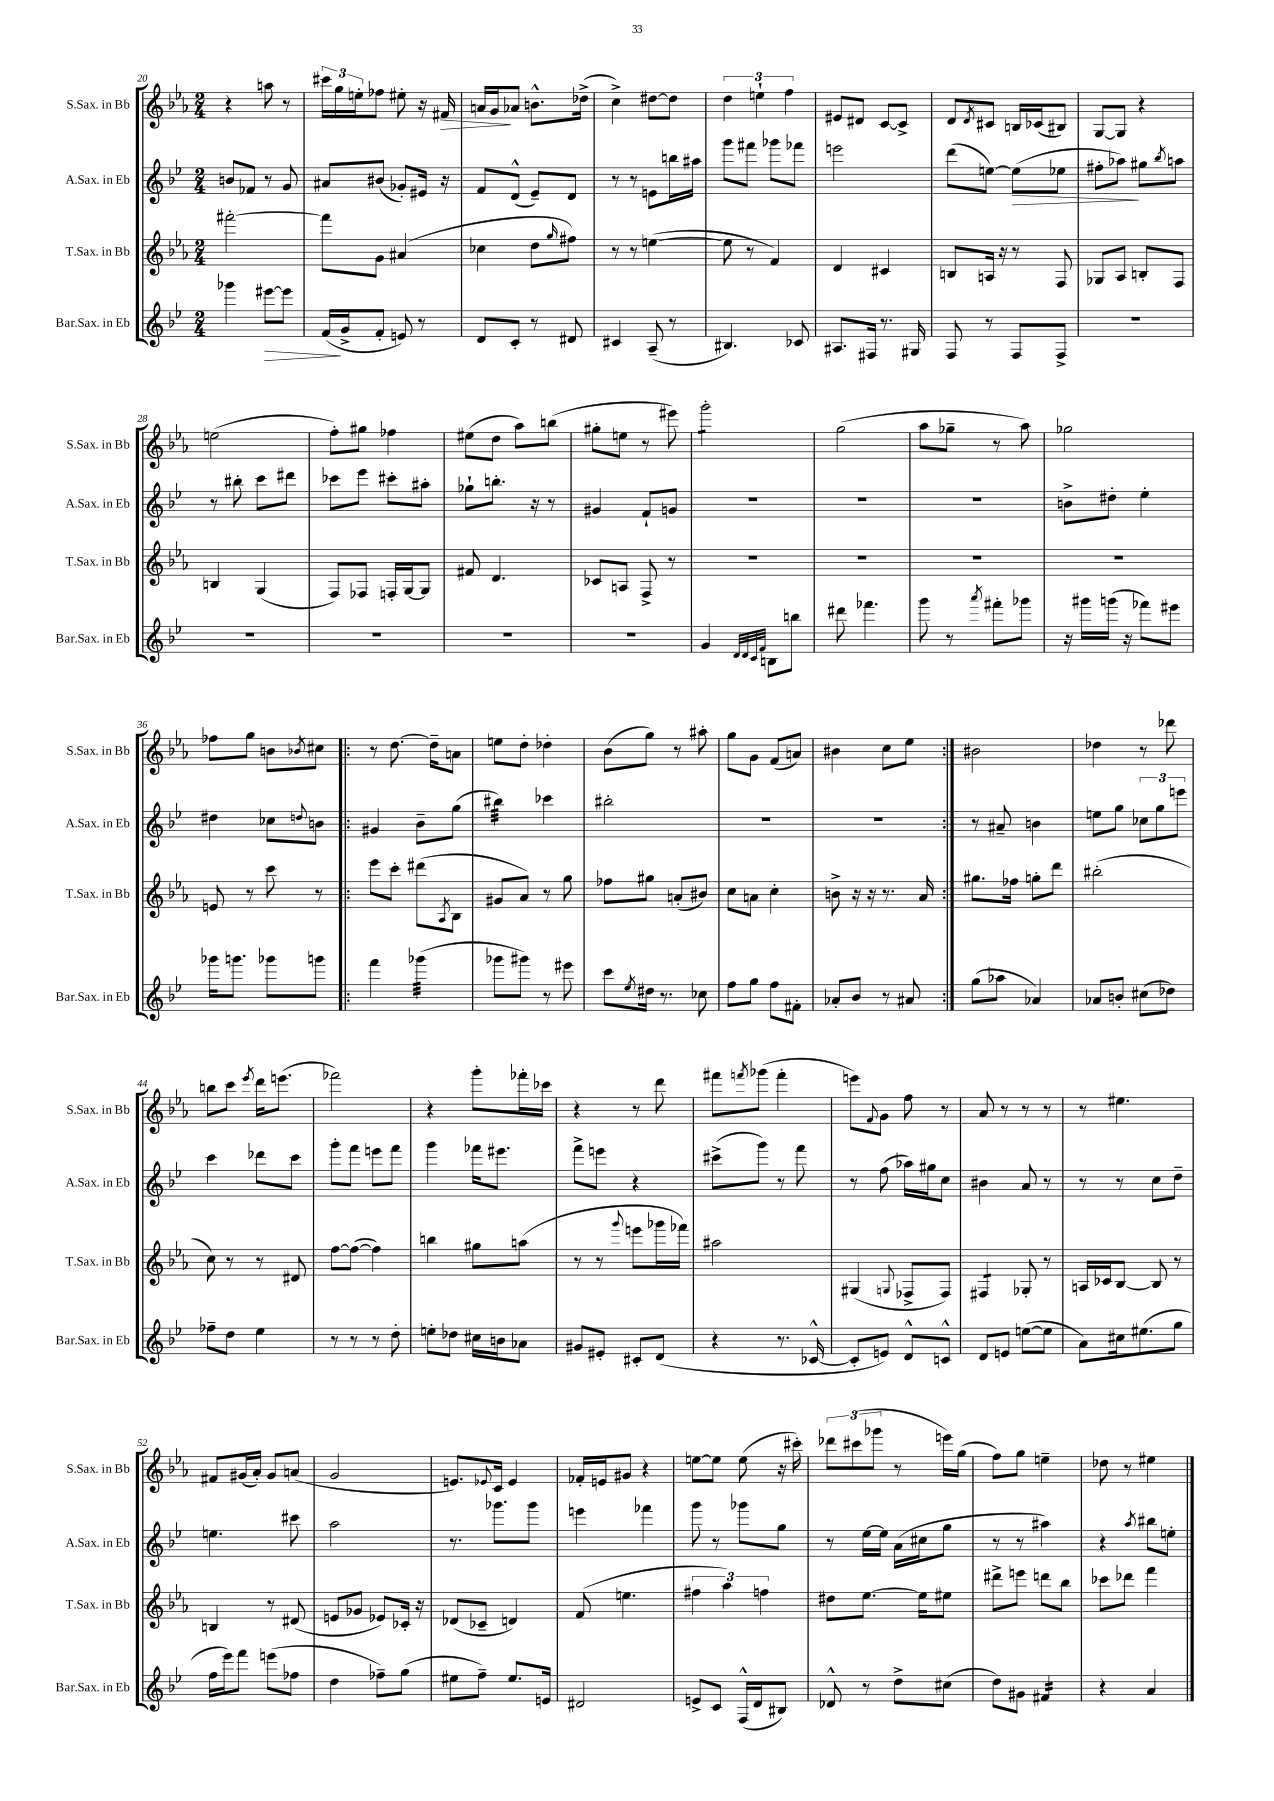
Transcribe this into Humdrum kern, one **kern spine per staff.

**kern	**kern	**kern	**kern
*staff4	*staff3	*staff2	*staff1
*clefG2	*clefG2	*clefG2	*clefG2
*k[b-e-]	*k[b-e-a-]	*k[b-e-]	*k[b-e-a-]
*M2/4	*M2/4	*M2/4	*M2/4
4ggg-\	[2fff#'\	8b/L	4r
.	.	8f-/J	.
[8eee#\L	.	8r	8aa\
8eee#\]J	.	8g/	8r
=	=	=	=
(16f/LL	8fff#\]L	8a#/L	24ccc#\LL
.	.	.	24gg\
16g^/J	.	.	.
.	.	.	24ee'\J
8f'/J	8g\J	(8b#/J	8ff-\J
8e/)	(4a#/	8g-'/L)	8ee#'\
8r	.	16e#/Jk	16r
.	.	16r	16f#/
=	=	=	=
8d/L	4cc-\	8f/L	16a/LL
.	.	.	16g/J
8c'/J	.	(8d^^/J	8a-/J
8r	8dd\L	8e-~/L)	8.b^^\L
.	16qqgg/	.	.
8d#/	8ff#\J)	8d/J	.
.	.	.	(16dd-^\Jk
=	=	=	=
4c#/	8r	8r	4cc^\)
.	8r	8r	.
(8A~/	([4ee\	8e\L	[8dd#\L
8r	.	16bb\L	8dd#\]J
.	.	16aa#\JJ	.
=	=	=	=
4.B#/)	8ee\]	8ggg\L	6dd\
.	8r	8fff#\J	.
.	.	.	6ee`\
.	4f/)	8ggg-\L	.
.	.	.	6ff\
8c-/	.	8fff-\J	.
=	=	=	=
8.A#/L	4d/	2eee\	8e#/L
.	.	.	8d#/J
16F#/Jk	.	.	.
8.r	4c#/	.	[8c/L
.	.	.	8c^/]J
16G#/	.	.	.
=	=	=	=
8F/	8B/L	(8ddd\L	8d/L
.	.	.	8qd/
8r	16A/Jk	[8ee\J)	8c#/J
.	16r	.	.
8F/L	8r	(8ee\]L	16B/LL
.	.	.	(16c-/J
8F^/J	8F/	8ee-\J	8B#/J)
=	=	=	=
2r	8G-/L	8ff#'\L	[8G/L
.	8A-/J	8aa-\J)	8G/]J
.	8B'/L	8gg#\L	4r
.	.	8qbb-/	.
.	8F/J	8aa\J	.
=	=	=	=
2r	4B/	8r	(2ee\
.	.	8bb#'\	.
.	(4G/	8ccc\L	.
.	.	8ddd#\J	.
=	=	=	=
2r	8F/L)	8ccc-\L	8ff'\L)
.	8F-/J	8eee-\J	8gg#\J
.	16F'/LL	8ccc#'\L	4ff-\
.	[16G/J	.	.
.	8G/]J	8aa#'\J	.
=	=	=	=
2r	8f#/	8gg-`\L	(8ee#\L
.	4.d/	8.bb'\J	8dd\J
.	.	.	8aa-\L)
.	.	16r	.
.	.	8r	(8bb\J
=	=	=	=
2r	8c-/L	4g#/	8gg#'\L
.	8A/J	.	8ee\J
.	8F^/	8f`/L	8r
.	8r	8g/J	8eee#\)
=	=	=	=
4g/	2r	2r	2ggg'\
32qqd/LLL	.	.	.
32qqd/	.	.	.
32qqc/	.	.	.
32qqf/JJJ	.	.	.
8B\L	.	.	.
8bb\J	.	.	.
=	=	=	=
8ddd#\	2r	2r	(2gg\
4.fff-\	.	.	.
=	=	=	=
8ggg\	2r	2r	8aa-\L
8r	.	.	8gg-~\J
8qaaa/	.	.	.
8fff#'\L	.	.	8r
8ggg-\J	.	.	8aa-\)
=	=	=	=
16r	2r	8b^\L	2gg-\
16ggg#\LL	.	.	.
(16ggg\JJ	.	8dd#'\J	.
16r	.	.	.
8fff-\L)	.	4ee-'\	.
8eee#\J	.	.	.
=	=	=	=
16ggg-\LK	8e/	4dd#\	8ff-\L
8.ggg\J	.	.	.
.	8r	.	8gg\J
8ggg-\L	8ccc\	8cc-\L	8b\L
.	.	8qqdd/	8qb-/
8ggg\J	8r	8b\J	8cc#\J
=!|:	=!|:	=!|:	=!|:
4fff\	8eee-\L	4g#/	8r
.	8ccc'\J	.	[8.dd\
(4ggg-\	(8ddd#\L	8b-~\L	.
.	.	.	16dd~\]LK
.	8qA-/	.	.
.	8B-\J	(8gg\J	8a\J
=	=	=	=
8ggg-\L	8g#/L	4bb#\)	8ee\L
8ggg#\J)	8a-/J)	.	8dd'\J
8r	8r	4ccc-\	4dd-'\
8eee#\	8gg\	.	.
=	=	=	=
8ccc\L	8ff-\L	2bb#'\	(8b-\L
8qee-/	.	.	.
16dd#\Jk	8gg#\J	.	8gg\J)
8.r	.	.	.
.	(8a'/L	.	8r
8cc-\	8b#/J)	.	8aa#'\
=	=	=	=
8ff\L	8cc\L	2r	8gg\L
8gg\J	8a\J	.	8g\J
8ff\L	4cc'\	.	(8f/L
8f#'\J	.	.	8a/J)
=	=	=	=
8a-'/L	8b^\	2r	4b#\
8b-/J	16r	.	.
.	16r	.	.
8r	8.r	.	8cc\L
8a#/	.	.	8ee-\J
.	16a-/	.	.
=:|!	=:|!	=:|!	=:|!
(8gg\L	8.gg#\L	8r	2b#\
8aa-\J	.	8a#~/	.
.	16ff-\Jk	.	.
4a-/)	8gg'\L	4b\	.
.	8ddd\J	.	.
=	=	=	=
8a-/L	(2bb#'\	8ee\L	4dd-\
8b'/J	.	8gg\J	.
(8cc#\L	.	12cc-\L	8r
.	.	12gg\	.
8dd-\J)	.	.	8ddd-\
.	.	12eee\J	.
=	=	=	=
8ff-~\L	8cc\)	4ccc\	8bb\L
8dd\J	8r	.	8ccc\J
.	.	.	8qeee-/
4ee-\	8r	8ddd-\L	16ddd\LK
.	.	.	(8.eee\J
.	8d#/	8ccc\J	.
=	=	=	=
8r	[8ff\L	8ggg'\L	2fff-\)
8r	(8ff\_J	8fff\J	.
8r	4ff\])	8eee\L	.
8dd'\	.	8fff\J	.
=	=	=	=
8ee'\L	4bb\	4ggg\	4r
8dd-\J	.	.	.
16cc#\LL	8gg#\L	16fff-\LK	8ggg'\L
16b\J	.	8.eee#\J	.
8a-\J	(8aa\J	.	16fff-'\L
.	.	.	16ccc-\JJ
=	=	=	=
8g#/L	8r	8fff^\L	4r
8e#'/J	8r	8eee\J	.
.	8qqggg/	.	.
8c#'/L	8eee\L	4r	8r
(8d/J	16ggg-\L	.	8ddd\
.	16fff-\JJ)	.	.
=	=	=	=
4r	2aa#\	(8ccc#^\L	8fff#\L
.	.	.	8qfff/
.	.	8ggg\J)	(8ggg-\J
8.r	.	8r	4fff'\
.	.	8fff\	.
[16c-^^/	.	.	.
=	=	=	=
8c-'/]L	(4G#/	8r	8eee\L)
.	.	.	8qqf/
8e/J)	.	(8ff\	8g\J
.	8qqG/	.	.
8d^^/L	8F-^/L	16aa-\LL)	8ff\
.	.	16gg#\J	.
8c^^/J	8F-/J)	8cc\J	8r
=	=	=	=
8d/L	4F#/	4b#\	8a-/
8e/J	.	.	8r
([8ee\L	8G-'/	8a/	8r
8ee\]J	8r	8r	8r
=	=	=	=
8a\L)	16A/LL	8r	8r
.	16c-/J	.	.
16cc#\k	[8B-/J	8r	4.ee#\
(8.ee#\	.	.	.
.	8B-/]	8cc\L	.
8gg\J	8r	8dd~\J	.
=	=	=	=
16ff\LL	4B/	4.ee\	8f#/L
16eee-\J)	.	.	.
8fff\J	.	.	(16g#/L
.	.	.	16a-'/JJ)
(8eee\L	8r	.	8g#/L
8ff-\J	(8d#/	8ccc#\	(8a/J
=	=	=	=
4dd\	8e/L	2aa\	2g/
.	8g-/J	.	.
8ff-~\L)	8e-/L)	.	.
(8gg\J	16c-'/Jk	.	.
.	16r	.	.
=	=	=	=
8ee#\L	(8d-/L	8.r	8.e/L)
8ff~\J)	8c-~/J	.	.
.	.	.	8qqe-/
.	.	8.ggg-\L	16c/Jk
8.ee#/L	4d/)	.	4e-/
.	.	8ggg-\J	.
16e/Jk	.	.	.
=	=	=	=
2d#/	(8f/	4eee\	16f-'/LL
.	.	.	16e/J
.	4.ee\	.	8g#/J
.	.	4fff-\	4r
=	=	=	=
8e^/L	6ff#\	8ggg\	[8ee\L
8c/J	.	8r	8ee\]J
.	6aa-\)	.	.
(16F^^/LL	.	8ggg-\L	(8ee\
16d/J	.	.	.
.	6ff\	.	.
8B#/J)	.	8gg\J	16r
.	.	.	16ccc#'\)
=	=	=	=
8d-^^/	8dd#\L	8r	12ddd-\L
.	.	.	(12ccc#\
8r	[8.ee-\J	[16ee-\LL	.
.	.	.	12ggg-\J
.	.	16ee-\]JJ	.
8dd^\L	.	(16a\LL	8r
.	16ee-\]LK	16cc#\J	.
(8cc#\J	8ee#\J	8gg\J	16eee\LL)
.	.	.	(16gg\JJ
=	=	=	=
8dd\L)	8ddd#^\L	8r	8ff\L)
8g#\J	8eee\J	8r	8gg\J
4f#/	8ddd\L	4aa#\)	4ee~\
.	8bb-\J	.	.
=	=	=	=
4r	8ccc-\L	4r	8dd-\
.	8ddd-\J	.	8r
.	.	8qaa/	.
4a/	4fff\	8bb#\L	4ee#\
.	.	8ee'\J	.
==	==	==	==
*-	*-	*-	*-
